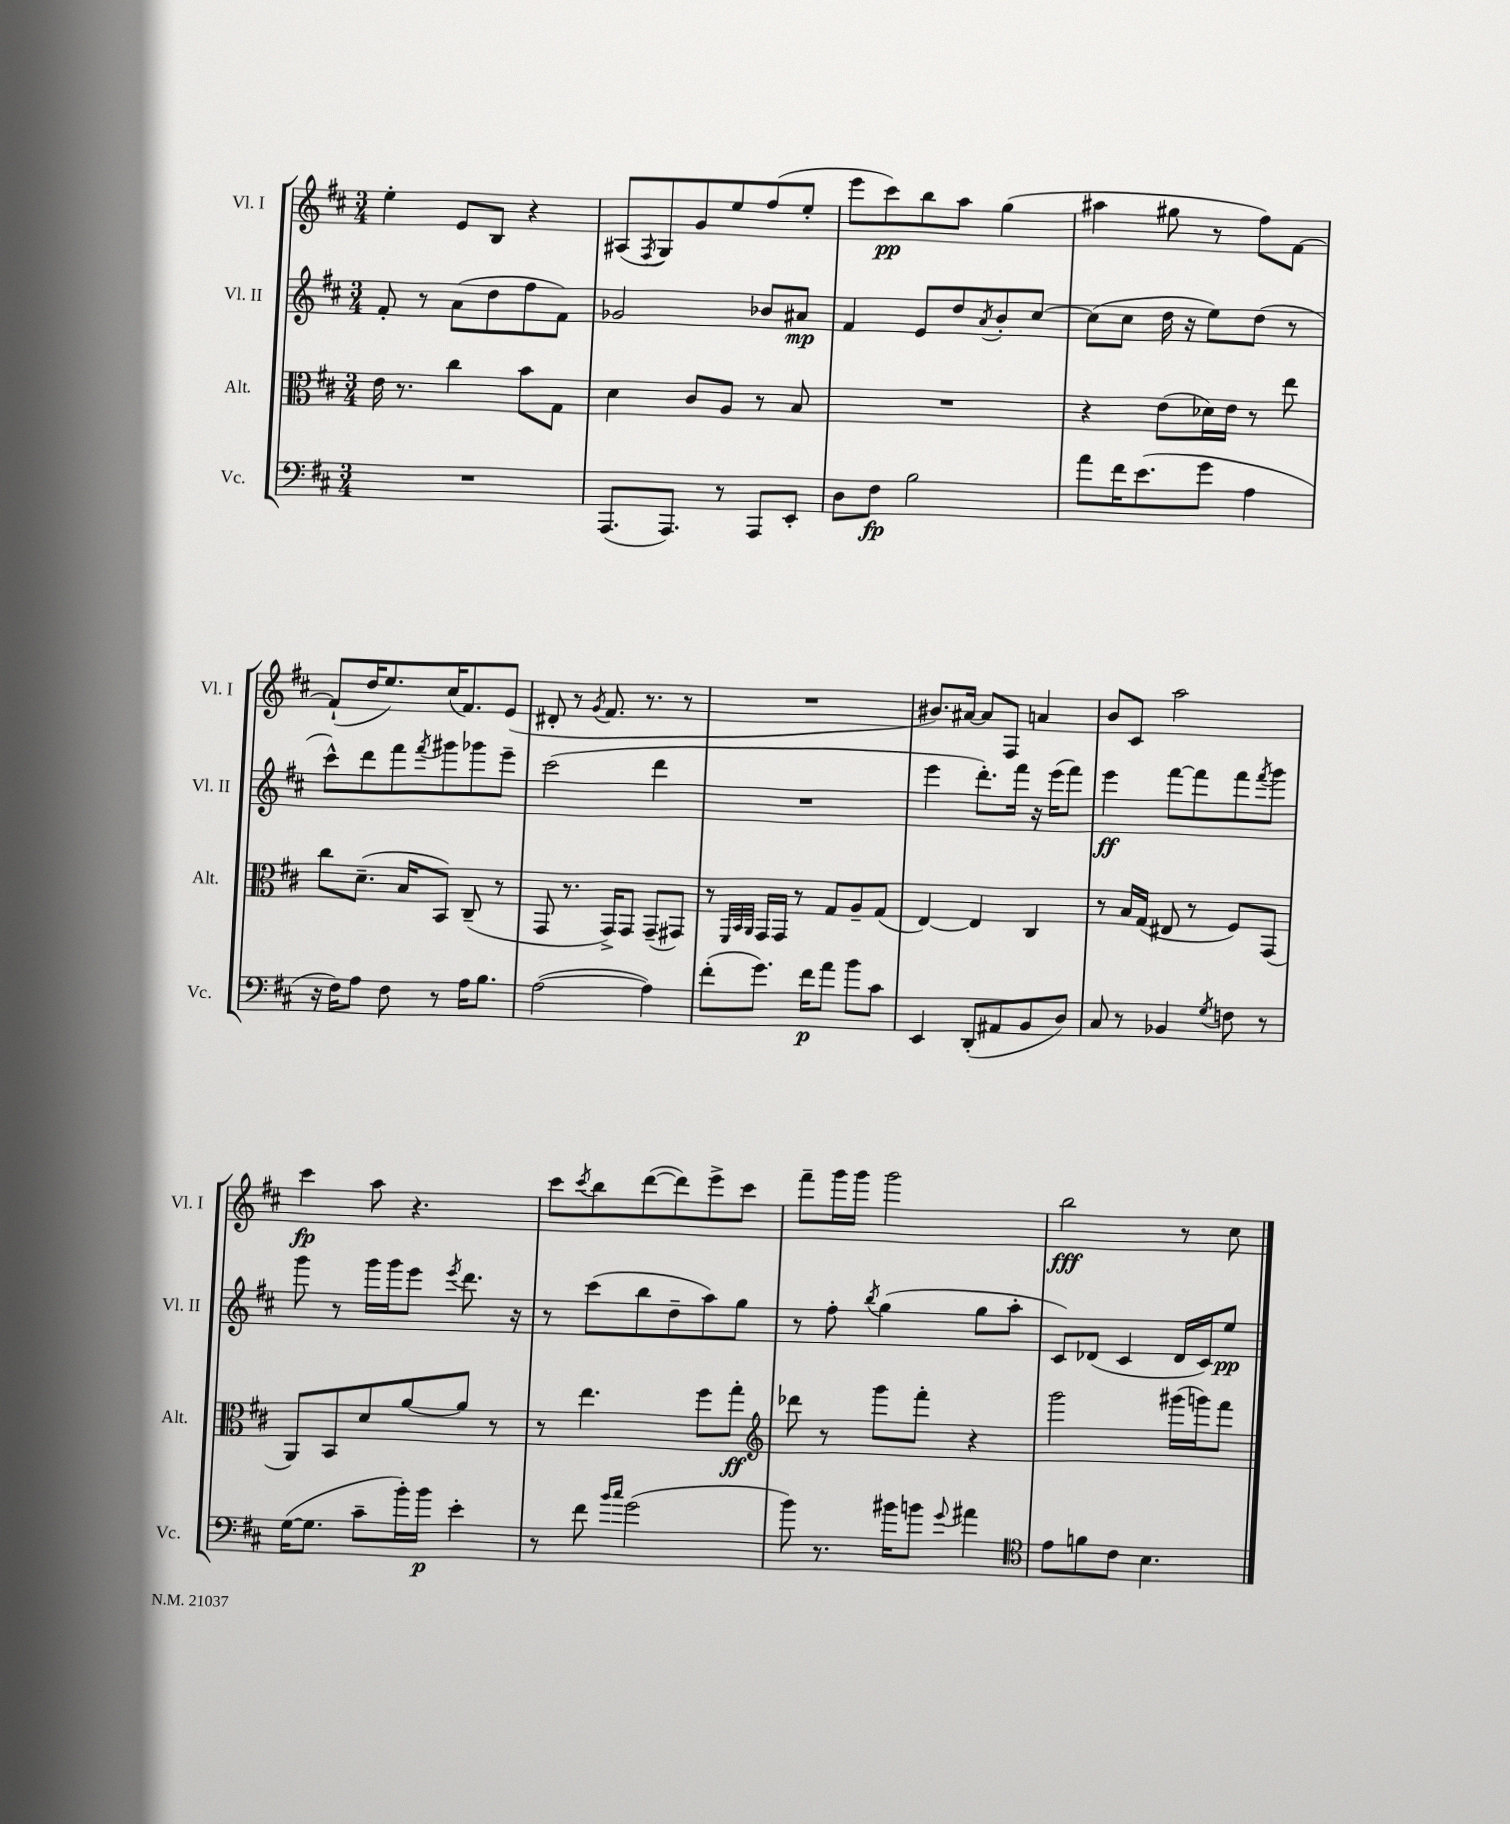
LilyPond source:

<<
\new StaffGroup <<
\new Staff = "s0" \with { instrumentName = "Vl. I" shortInstrumentName = "Vl. I" } {
    \clef treble \key d \major \numericTimeSignature \time 3/4
    e''4-. e'8 b8 r4 |
    ais8( \acciaccatura { fis8 } g8) g'8 e''8 fis''8( e''8-. |
    e'''8 cis'''8\pp) b''8 a''8 g''4( |
    ais''4 gis''8 r8 fis''8) fis'8~ |
    fis'8-!( d''16 e''8.) cis''16( fis'8.) e'8( |
    dis'8-. r8 \acciaccatura { g'8 } fis'8. r8. r8 |
    R2. |
    bis'8.) ais'16~ ais'8 fis8 a'4 |
    b'8 cis'8 a''2 |
    cis'''4\fp a''8 r4. |
    cis'''8 \acciaccatura { cis'''8 } b''8 d'''8~( d'''8) e'''8-> cis'''8 |
    fis'''8-- g'''16 g'''16 g'''2 |
    b''2\fff r8 cis''8 \bar "|." |
}
\new Staff = "s1" \with { instrumentName = "Vl. II" shortInstrumentName = "Vl. II" } {
    \clef treble \key d \major \numericTimeSignature \time 3/4
    fis'8-. r8 a'8( d''8 fis''8 fis'8) |
    ges'2 bes'8 ais'8\mp |
    fis'4 e'8 d''8 \acciaccatura { a'8 } b'8-. cis''8~ |
    cis''8( cis''8 d''16 r16 e''8) d''8( r8 |
    cis'''8-^) d'''8 fis'''8 \acciaccatura { fis'''8 } gis'''8 ges'''8 e'''8-- |
    cis'''2( d'''4 |
    R2. |
    e'''4 d'''8.-.) fis'''16 r16 e'''16( fis'''8) |
    e'''4\ff fis'''8~ fis'''8 fis'''8 \acciaccatura { fis'''8 } g'''8 |
    g'''8 r8 g'''16 g'''16 e'''8 \acciaccatura { e'''8 } d'''8. r16 |
    r8 cis'''8( b''8 d''8-- a''8) g''8 |
    r8 fis''8-. \acciaccatura { b''8 } g''4( g''8 a''8-. |
    cis'8) des'8( cis'4 des'16 cis'16) e''8\pp \bar "|." |
}
\new Staff = "s2" \with { instrumentName = "Alt." shortInstrumentName = "Alt." } {
    \clef alto \key d \major \numericTimeSignature \time 3/4
    e'16 r8. cis''4 b'8 g8 |
    d'4 cis'8 a8 r8 b8 |
    R2. |
    r4 e'8( des'16) e'16 r8 e''8 |
    cis''8 d'8.--( b16 b,8) cis8--( r8 |
    g,8 r8. g,16->) g,8 g,8--( gis,8) |
    r8 \grace { fis,32 b,32 a,32 } g,16 g,16 r8 g8 a8-- g8( |
    e4~) e4 cis4 |
    r8 b16 g16( eis8 r8 fis8) g,8( |
    a,8) b,8 d'8 a'8~ a'8 r8 |
    r8 e''4. fis''8 g''8-.\ff |
    \clef treble des'''8 r8 g'''8 fis'''8-. r4 |
    g'''2 gis'''16( g'''16) fis'''8 \bar "|." |
}
\new Staff = "s3" \with { instrumentName = "Vc." shortInstrumentName = "Vc." } {
    \clef bass \key d \major \numericTimeSignature \time 3/4
    R2. |
    a,,8.( a,,8.) r8 a,,8 e,8-. |
    d8 fis8\fp b2 |
    a'8 fis'16 e'8.( g'8 a4 |
    r16 fis16) a8 fis8 r8 a16 b8. |
    a2~( a4) |
    fis'8-.( g'8.) fis'16\p a'8 b'8 cis'8 |
    e,4 d,8-.( ais,8 b,8 d8) |
    cis8 r8 bes,4 \acciaccatura { g8 } f8 r8 |
    g16~( g8. cis'8-- b'16-.) b'16\p e'4-. |
    r8 fis'8 \grace { b'16 cis''16 } g'2( |
    b'8) r8. bis'16 b'8 \appoggiatura { g'8 } ais'4 |
    \clef tenor e'8 f'8 cis'8 b4. \bar "|." |
}
>>
>>
\layout { \context { \Score \remove "Bar_number_engraver" } }
